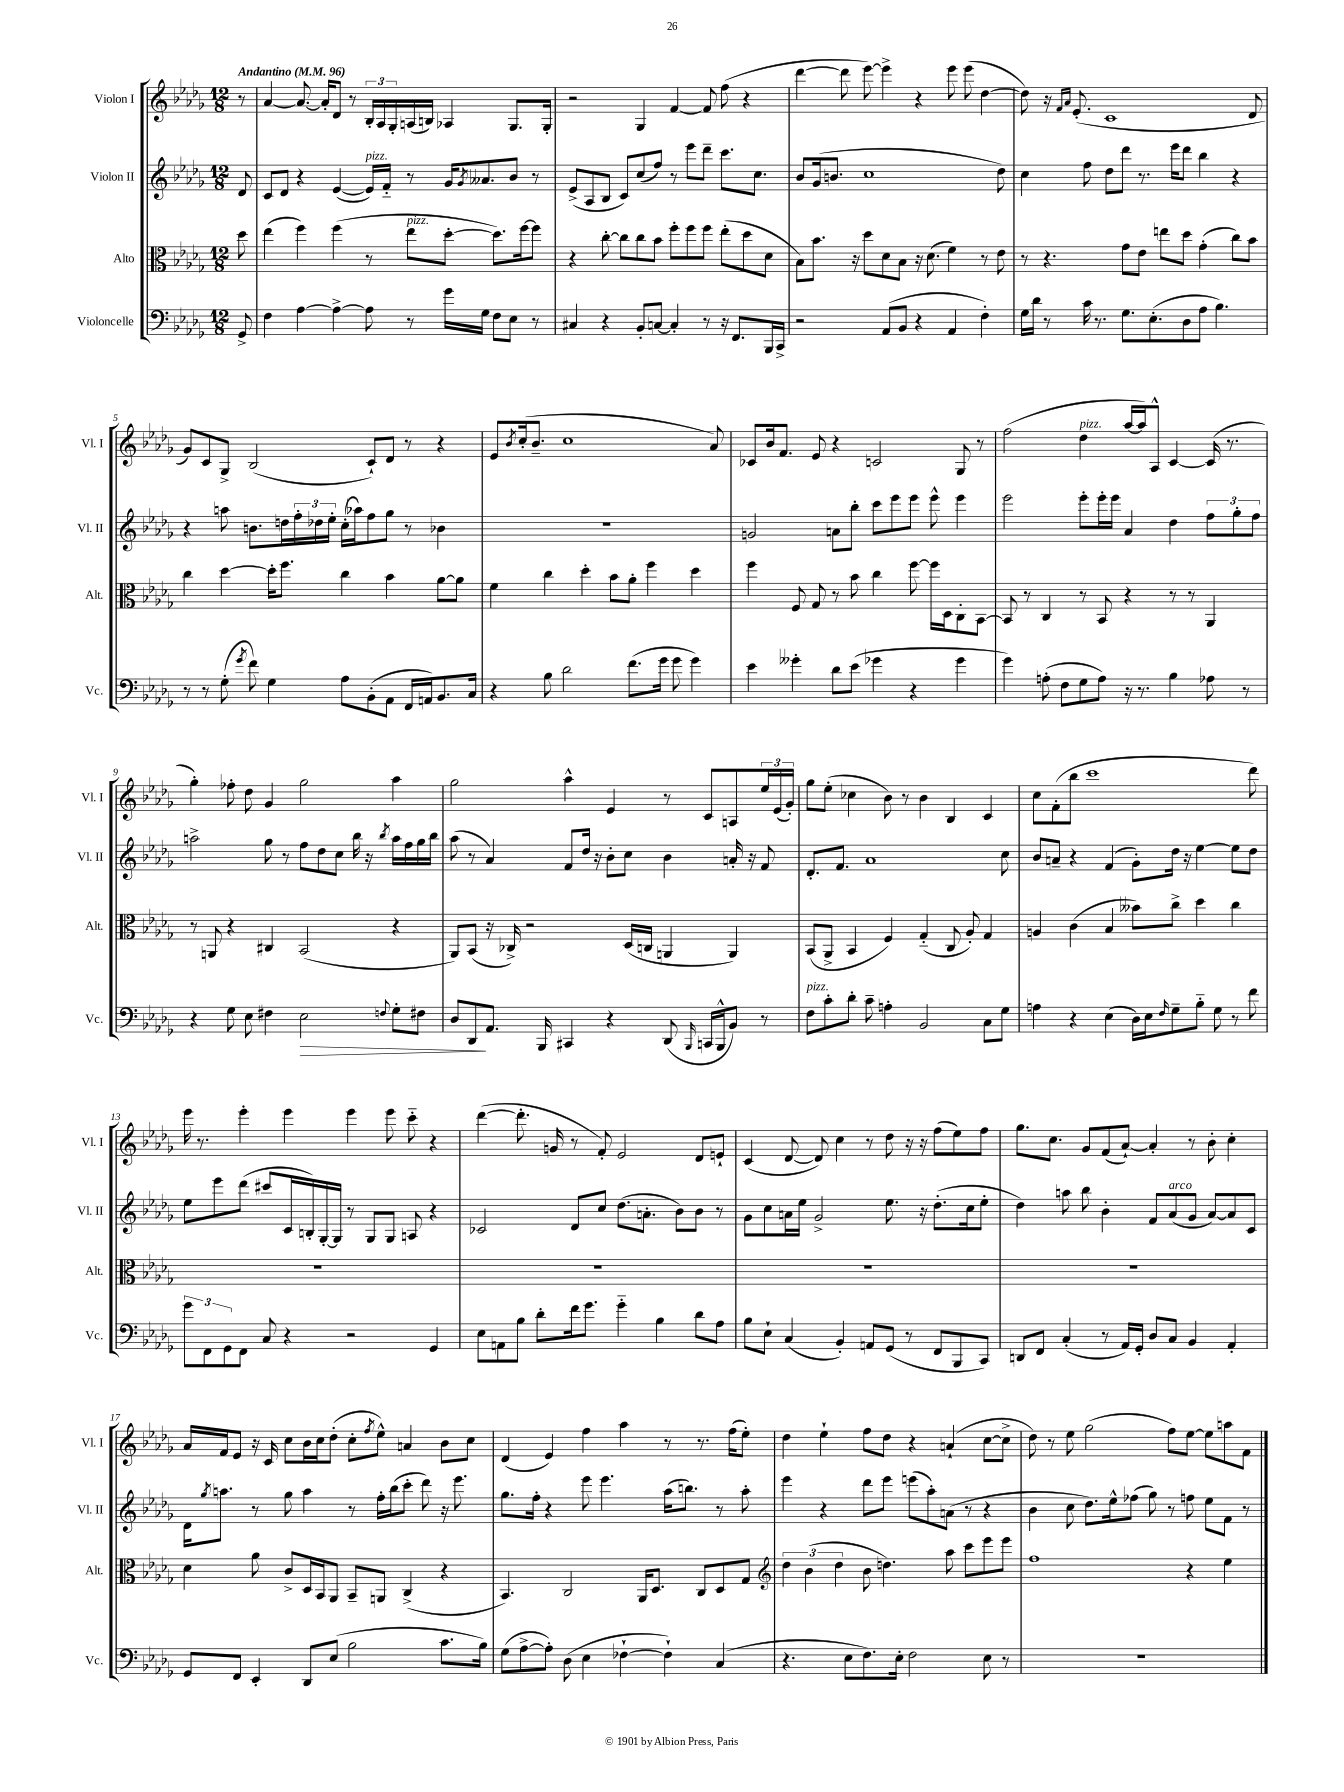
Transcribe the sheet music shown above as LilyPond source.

<<
\new StaffGroup <<
\new Staff = "s0" \with { instrumentName = "Violon I" shortInstrumentName = "Vl. I" } {
    \clef treble \key des \major \numericTimeSignature \time 12/8 \partial 8 \tempo "Andantino" 4 = 96
    r8 |
    aes'4~ aes'8.~ aes'16-. des'8 r8 \tuplet 3/2 { bes16-. aes16 ges16-. } a16( b16) aes4 ges8. ges16-. |
    r2 ges4 f'4~ f'8 f''8( r4 |
    des'''4~ des'''8 ees'''8~) ees'''4-> r4 ees'''8 ees'''8( des''4~ |
    des''8) r16 \grace { f'16 aes'16 } ees'8.-.( c'1 des'8 |
    ges'8) c'8 ges8-> bes2( c'8-!) des'8 r8 r4 |
    ees'8 \acciaccatura { bes'8 } c''16-.( bes'8.-- c''1 aes'8) |
    ces'8 bes'16 f'8. ees'8 r4 c'2 ges8 r8 |
    f''2( des''4^\markup { \italic "pizz." } aes''16~ aes''16) aes8-^ c'4~ c'16( r8. |
    ges''4-.) fes''8-. des''8 ges'4 ges''2 aes''4 |
    ges''2 aes''4-^ ees'4 r8 c'8 a8 \tuplet 3/2 { ees''16 ees'16( ges'16-.) } |
    ges''8 ees''8-.( ces''4 bes'8) r8 bes'4 bes4 c'4 |
    c''8 f'8-.( bes''8 c'''1 des'''8) |
    ees'''16 r8. ees'''4-. ees'''4 ees'''4 ees'''8 c'''8-_ r4 |
    des'''4~( des'''8.-. g'16 r8 f'8-.) ees'2 des'8 e'8-! |
    c'4( des'8~ des'8) c''4 r8 des''8 r16 r16 f''8( ees''8) f''8 |
    ges''8. c''8. ges'8 f'8( aes'8~-!) aes'4-. r8 bes'8-. c''4-. |
    aes'16 f'16 ees'8 r16 c'16 c''8 bes'16 c''16 des''8-.( c''8-. \acciaccatura { f''8 } ees''8-^) a'4 bes'8 c''8 |
    des'4( ees'4) f''4 aes''4 r8 r8. f''16( ees''8-.) |
    des''4 ees''4-! f''8 des''8 r4 a'4-!( c''8~ c''8-> |
    des''8) r8 ees''8 ges''2( f''8) ees''8~ ees''8 a''8 f'8 \bar "|." |
}
\new Staff = "s1" \with { instrumentName = "Violon II" shortInstrumentName = "Vl. II" } {
    \clef treble \key des \major \numericTimeSignature \time 12/8 \partial 8
    des'8 |
    c'8 des'8 r4 ees'4~( ees'16^\markup { \italic "pizz." }) f'16-_ r8 ges'16 \acciaccatura { ges'8 } aeses'8. bes'8 r8 |
    ees'8->( aes8 bes8 c'8) c''8( f''8) r8 ees'''8 des'''8-- c'''8. c''8. |
    bes'8 ges'16( b'8. c''1 des''8) |
    c''4 f''8 des''8 des'''8 r8. ees'''16 des'''8 bes''4 r4 |
    r4 a''8 b'8. d''16 \tuplet 3/2 { f''16-. des''16 ees''16-. } c''16-.( aes''16) f''8 ges''8 r8 bes'4 |
    R1. |
    g'2 a'8 bes''8-. c'''8 ees'''8 ees'''8 ees'''8-^ ees'''4 |
    ees'''2 ees'''8-. ees'''16-. ees'''16 aes'4 des''4 \tuplet 3/2 { f''8 ges''8-. f''8 } |
    a''2-> ges''8 r8 f''8 des''8 c''8 bes''16 r16 \acciaccatura { bes''8 } a''16 f''16 ges''16 bes''16 |
    aes''8( r8 aes'4) f'8 des''16 r16 bes'8-. c''8 bes'4 a'16-. r16 f'8 |
    des'8.-. f'8. aes'1 c''8 |
    bes'8 a'8-- r4 f'4( ges'8-.) des''16 r16 ees''4~ ees''8 des''8 |
    ees''8 ees'''8 des'''8( cis'''8 c'16 b16-.) ges16~-. ges16 r8 ges8 ges8 a8 r4 |
    ces'2 des'8 c''8 des''8.( a'8.-. bes'8) bes'8 r8 |
    ges'8 c''8 a'16 ees''16 ges'2-> ees''8. r16 des''8.-.( c''16 ees''8-. |
    des''4) a''8 bes''8 bes'4-. f'8 aes'8^\markup { \italic "arco" }( ges'8 aes'8~) aes'8 c'8 |
    des'16 \acciaccatura { ges''8 } a''8. r8 ges''8 a''4 r8 f''16-. bes''16( c'''8-. des'''8) r16 ees'''8. |
    ges''8. f''16-. r4 ees'''8 ees'''4. aes''16( b''8.) r8 aes''8-. |
    ees'''4 r4 des'''8 ees'''8 e'''8( aes''8-.) a'8( r8 r4 |
    bes'4 c''8 des''8.) ees''16-^ fes''8( ges''8) r8 f''8 ees''8 f'8 r8 \bar "|." |
}
\new Staff = "s2" \with { instrumentName = "Alto" shortInstrumentName = "Alt." } {
    \clef alto \key des \major \numericTimeSignature \time 12/8 \partial 8
    des''8 |
    ees''4( f''4) f''4( r8 ees''8^\markup { \italic "pizz." } des''8~-. des''8.) f''16~ f''8 |
    r4 c''8~-. c''8 c''8 bes'8 f''8-. f''8 f''8 ees''8-.( des''8 des'8 |
    bes8) bes'8. r16 des''8 des'8 bes8 r16 des'8.( f'4) r8 ees'8 |
    r8 r4. ges'8 ees'8 e''8 des''8 ges'4-.( c''8) bes'8 |
    c''4 des''4~ des''16-. f''8. c''4 bes'4 aes'8~ aes'8 |
    f'4 c''4 des''4-. bes'8 aes'8-. f''4 des''4 |
    f''4 f8 ges8 r8 bes'8 c''4 f''8~ f''16 des16 c8-. bes,8~ |
    bes,8 r8 c4 r8 bes,8 r4 r8 r8 aes,4 |
    r8 a,8 r4 cis4 bes,2( r4 |
    aes,8) bes,8( r16 ces16->) r2 des16( c16 a,4 a,4) |
    bes,8( aes,8-> bes,4 f4) ges4-_( c8 aes8-.) ges4 |
    a4 c'4( bes4 beses'8) c''8-> des''4 c''4 |
    R1. |
    R1. |
    R1. |
    R1. |
    des'4 aes'8 c'8-> des16 bes,16 aes,8 bes,8-- a,8 c4->( r4 |
    bes,4.) c2 aes,16 des8. c8 des8 ges8 |
    \clef treble \tuplet 3/2 { des''4 bes'4( des''4 } bes'8 d''4.) aes''8 c'''8 ees'''8 ees'''8 |
    f''1 r4 ees''4 \bar "|." |
}
\new Staff = "s3" \with { instrumentName = "Violoncelle" shortInstrumentName = "Vc." } {
    \clef bass \key des \major \numericTimeSignature \time 12/8 \partial 8
    ges,8-> |
    f4 aes4~ aes4~-> aes8 r8 ges'16 ges16 f8 ees8 r8 |
    cis4 r4 bes,8-. c8~ c4-. r8 r16 f,8. bes,,16 c,16-> |
    r2 aes,8( bes,8 r4 aes,4 f4-.) |
    ges16 des'16 r8 c'16 r8. ges8. ees8.-.( des8 aes8 bes4.) |
    r8 r8 ges8-.( \acciaccatura { ges'8 } f'8) ges4 aes8 bes,8-.( aes,8 f,16 a,16) bes,8. c16 |
    r4 bes8 des'2 f'8.( ges'16 ges'8 ges'4) |
    ees'4 geses'4-. des'8 ees'8( ges'4 r4 ges'4 |
    ges'4) a8-.( f8 ges8 a8) r16 r8. bes4 aes8 r8 |
    r4 ges8 ees8 fis4 ees2\> \appoggiatura { f8 } ges8-. fis8 |
    des8 des,8\! aes,8. bes,,16 cis,4 r4 des,8( \grace { bes,,16 } c,16 bes,,16-^ bes,8) r8 |
    f8^\markup { \italic "pizz." } c'8-. des'8-. c'8-- a4-. bes,2 c8 ges8 |
    a4 r4 ees4( des16) ees16 \grace { f16 } ges8-- bes8-_ ges8 r8 f'8 |
    \tuplet 3/2 { ges'8 f,8 ges,8 } f,8 c8 r4 r2 ges,4 |
    ees8 a,8 bes8 des'8-. f'16 ges'8. ges'4-_ bes4 des'8 aes8 |
    bes8 ees8-! c4( bes,4-.) a,8 ges,8( r8 f,8 bes,,8 c,8) |
    d,8 f,8 c4-.( r8 aes,16) ges,16-. des8 c8 bes,4 aes,4-. |
    ges,8 f,8 ees,4-. des,8 ees8( bes2 c'8. bes16) |
    ges8( aes8~-> aes8-.) des8( ees4 fes4~-! fes4-!) c4( |
    r4. ees8 f8.) ees16-. f2 ees8 r8 |
    R1. \bar "|." |
}
>>
>>
